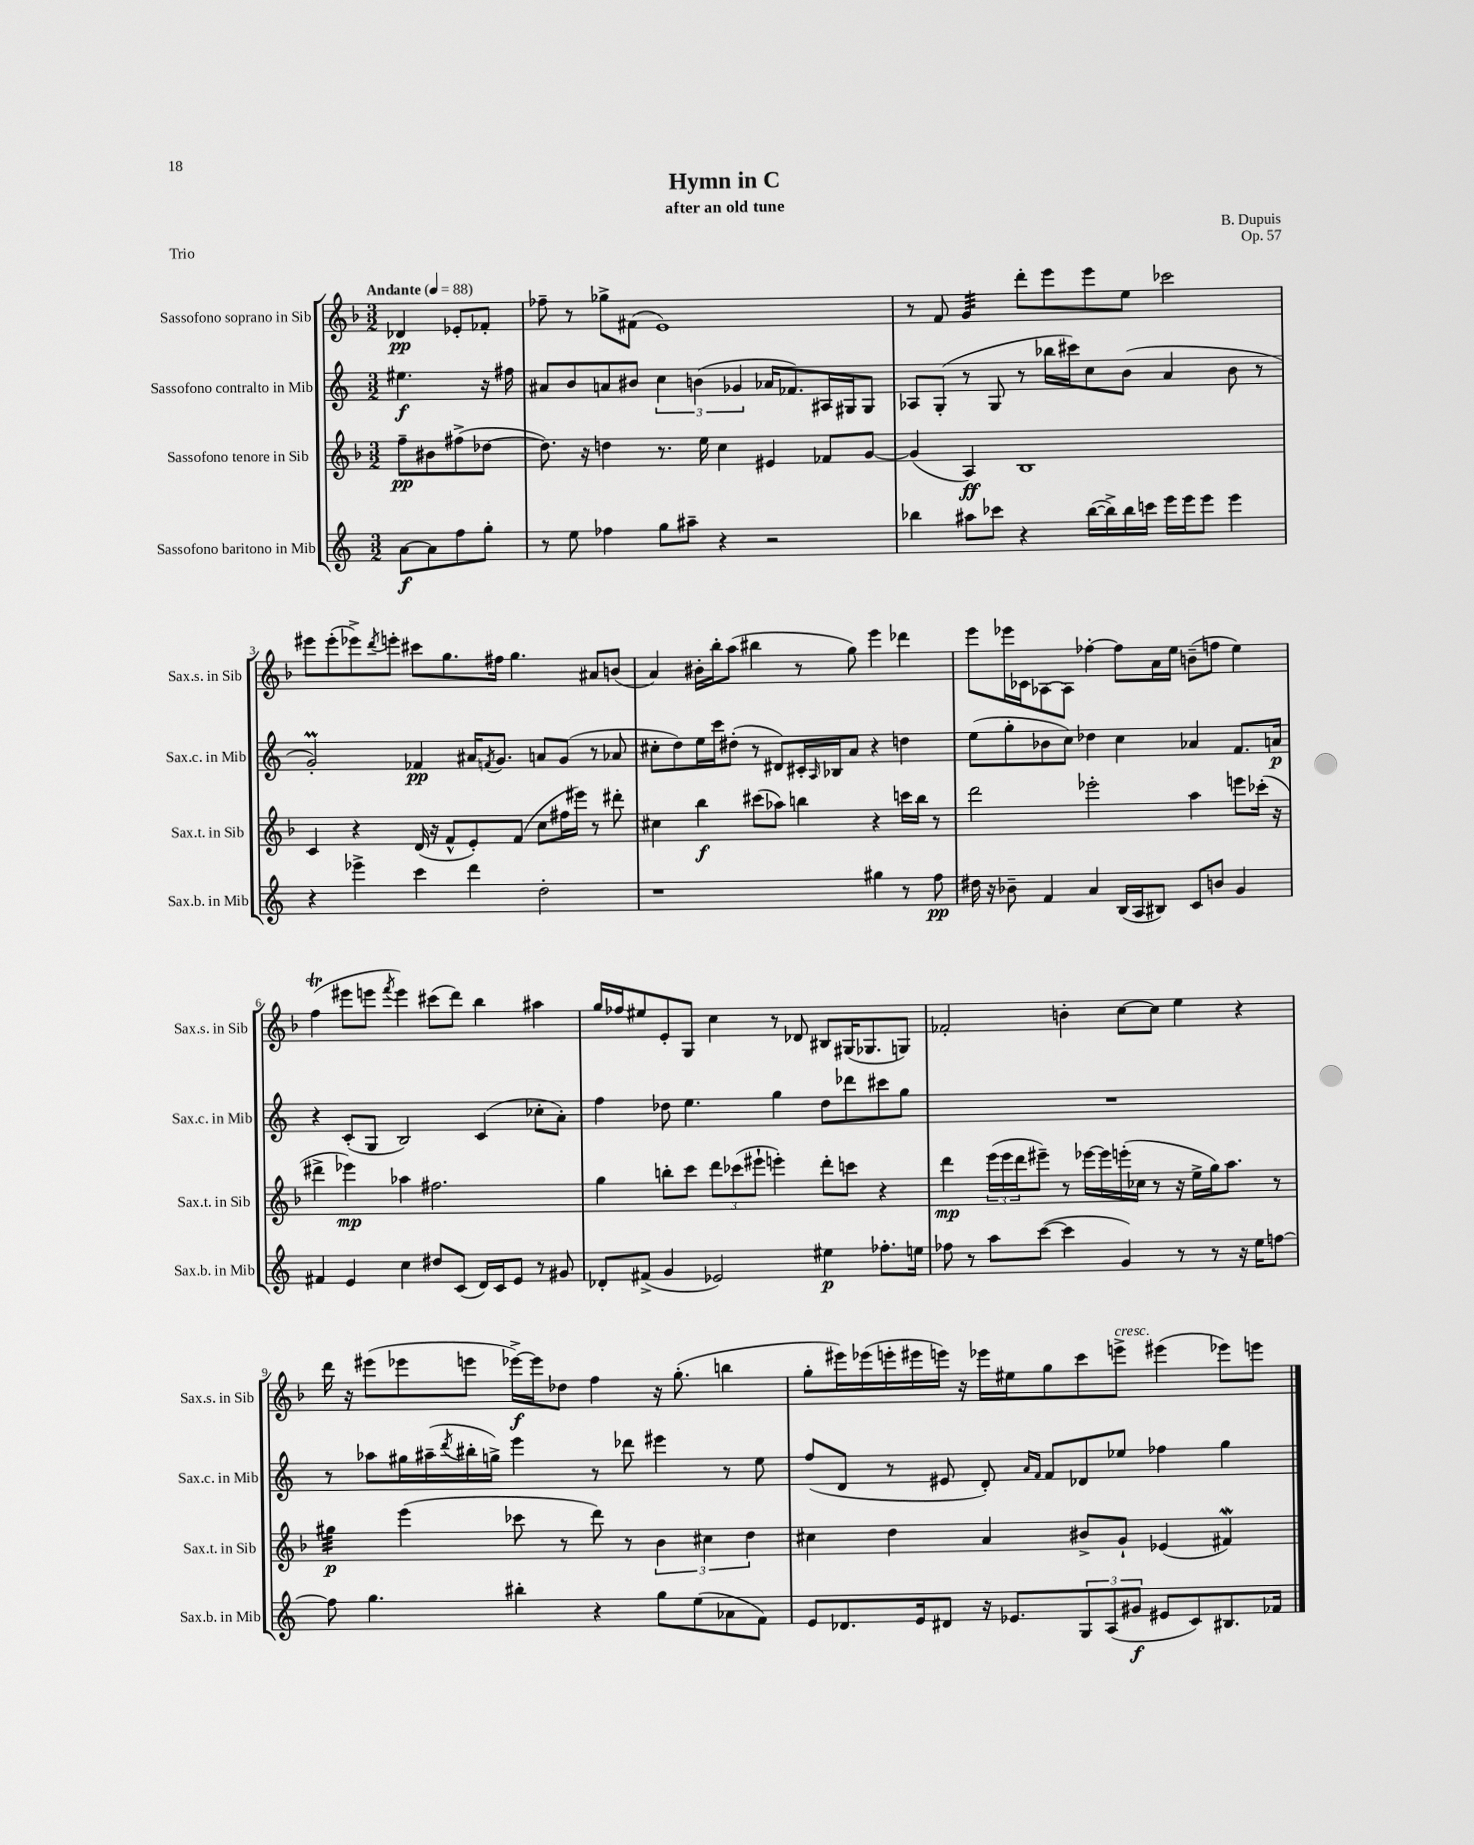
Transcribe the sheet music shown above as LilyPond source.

\header { title = "Hymn in C" composer = "B. Dupuis" subtitle = "after an old tune" opus = "Op. 57" piece = "Trio" }
<<
\new StaffGroup <<
\new Staff = "s0" \with { instrumentName = "Sassofono soprano in Sib" shortInstrumentName = "Sax.s. in Sib" } {
    \clef treble \key f \major \numericTimeSignature \time 3/2 \partial 2 \tempo "Andante" 4 = 88
    des'4\pp ees'8-. fes'8-. |
    fes''8-- r8 ges''8-> fis'8( e'1) |
    r8 f'8 g'4:32 d'''8-. e'''8 e'''8 e''8 ces'''2 |
    eis'''8 eis'''8-.( ees'''8->) \acciaccatura { d'''8 } e'''8-. cis'''8 g''8. fis''16 g''4. ais'8 b'8( |
    a'4) bis'16-. bes''16-. a''8( bis''4 r8 g''8) e'''4 des'''4 |
    e'''8 ees'''16 ces'16 aes8~ aes8 fes''4~-. fes''8 a'16 e''16 b'8--( f''8 e''4) |
    f''4\trill( eis'''8 e'''8 \acciaccatura { f'''8 } e'''4) cis'''8( d'''8) bes''4 ais''4 |
    g''16 fes''16 eis''8 e'8-. g8 c''4 r8 des'8 bis8 gis16( ges8. g8) |
    fes'2-. b'4-. c''8~ c''8 e''4 r4 |
    d'''16 r16 eis'''8( ees'''8 e'''8 ees'''16~->\f) ees'''16 des''8 f''4 r16 g''8.-.( b''4 |
    g''8-. eis'''16) ees'''16( e'''16-. eis'''16 e'''16) r16 ees'''16 eis''16 g''8 c'''8 e'''8->^\markup { \italic "cresc." } eis'''4( ees'''8) e'''8 \bar "|." |
}
\new Staff = "s1" \with { instrumentName = "Sassofono contralto in Mib" shortInstrumentName = "Sax.c. in Mib" } {
    \clef treble \key c \major \numericTimeSignature \time 3/2 \partial 2
    eis''4.\f r16 fis''16 |
    ais'8 b'8 a'8 bis'8 \tuplet 3/2 { c''4 b'4( ges'4 } aes'16 fes'8.) ais16 gis16 gis8 |
    aes8 g8-.( r8 g8 r8 bes''16 cis'''16) c''8 b'8( a'4 b'8 r8 |
    g'2-.\prall) fes'4\pp ais'16 \acciaccatura { f'8 } g'8. a'8 g'8( r8 aes'8 |
    cis''8-. d''8) e''16 c'''16 dis''8-.( r8 dis'8) cis'16-. \grace { a16 } bes16 a'8 r4 d''4 |
    e''8( g''8-. bes'8 c''8) des''4 c''4 aes'4 f'8. a'16\p |
    r4 c'8-.( g8 b2) c'4( ces''8-. a'8-.) |
    f''4 des''8 e''4. g''4 des''8 des'''8 cis'''8 g''8 |
    R1. |
    r8 aes''8 gis''16 ais''16--( \acciaccatura { d'''8 } bis''16-. g''16->) e'''4 r8 des'''8 eis'''4 r8 e''8 |
    f''8( d'8 r8 eis'8 d'8-.) \grace { a'16 f'16 } f'8 des'8 ees''8 fes''4 g''4 \bar "|." |
}
\new Staff = "s2" \with { instrumentName = "Sassofono tenore in Sib" shortInstrumentName = "Sax.t. in Sib" } {
    \clef treble \key f \major \numericTimeSignature \time 3/2 \partial 2
    f''8--\pp bis'8 fis''8->( des''8~ |
    des''8.) r16 d''4 r8. e''16 c''4 eis'4 fes'8 g'8~ |
    g'4( a4\ff) bes1 |
    c'4 r4 d'16( r16 f'8-^ e'8-.) f'8( c''8 fis''16 eis'''16) r8 dis'''8-. |
    cis''4 bes''4\f cis'''8( aes''8) b''4 r4 c'''16 b''16 r8 |
    d'''2 ees'''2-. a''4 e'''8 ces'''16-.( r16 |
    dis'''4-> ees'''4\mp) aes''4 fis''2. |
    g''4 b''8-. c'''8 \tuplet 3/2 { d'''8 ces'''8( eis'''8-! } e'''4-.) d'''8-. c'''8 r4 |
    d'''4\mp \tuplet 3/2 { e'''16( e'''16 d'''16 } eis'''8--) r8 ees'''16~ ees'''16 e'''16-.( ces''16 r8 r16 e''16-> g''16) a''8. r8 |
    gis''4:32\p e'''4( ces'''8 r8 d'''8) r8 \tuplet 3/2 { bes'4 cis''4 d''4 } |
    cis''4 d''4 a'4 bis'8-> g'8-! ees'4( fis'4\mordent) \bar "|." |
}
\new Staff = "s3" \with { instrumentName = "Sassofono baritono in Mib" shortInstrumentName = "Sax.b. in Mib" } {
    \clef treble \key c \major \numericTimeSignature \time 3/2 \partial 2
    a'8~\f a'8 f''8 g''8-. |
    r8 e''8 fes''4 g''8 ais''8-- r4 r2 |
    bes''4 ais''8 ces'''8 r4 bes''16~( bes''16->) bes''16 c'''16 e'''16 e'''16 e'''8 e'''4 |
    r4 ees'''4-> c'''4 d'''4 d''2-. |
    r1 gis''4 r8 f''8\pp |
    dis''16 r16 bes'8-- f'4 a'4 b16( a16 bis8) c'8 b'8 g'4 |
    fis'4 e'4 c''4 dis''8 c'8( d'16) c'16 e'8 r8 gis'8 |
    des'8-. fis'8->( g'4 ees'2) eis''4\p fes''8.-. e''16 |
    fes''8 r8 a''8 c'''8~( c'''4 g'4) r8 r8 r16 e''16 f''8~ |
    f''8 g''4. bis''4-. r4 g''8 e''8( aes'8 f'8) |
    e'8 des'8. e'16 dis'8 r16 ees'8. \tuplet 3/2 { g8 a8( gis'8\f } eis'8 c'8) bis8. fes'16 \bar "|." |
}
>>
>>
